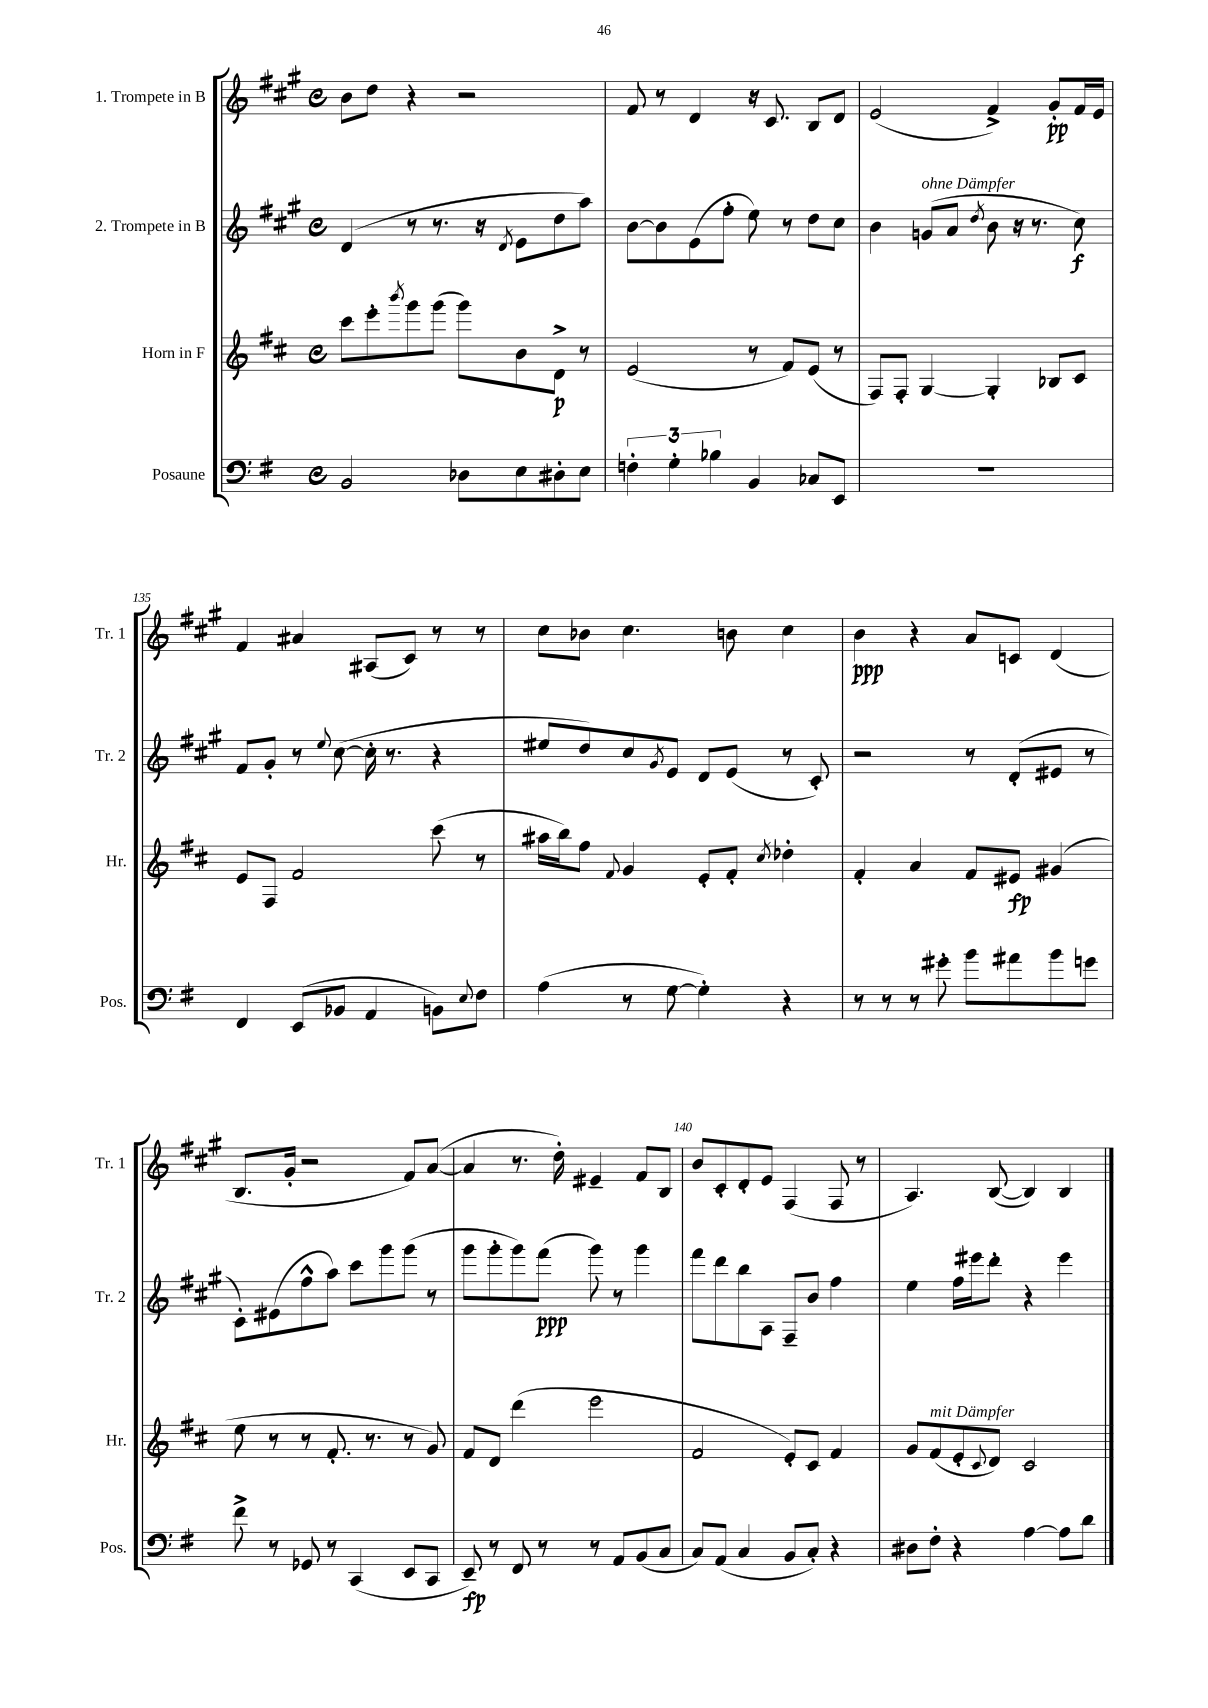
<<
\new StaffGroup <<
\new Staff = "s0" \with { instrumentName = "1. Trompete in B" shortInstrumentName = "Tr. 1" } {
    \clef treble \key a \major \defaultTimeSignature \time 4/4
    b'8 d''8 r4 r2 |
    fis'8 r8 d'4 r16 cis'8. b8 d'8 |
    e'2( fis'4->) gis'8-.\pp fis'16 e'16 |
    fis'4 ais'4 ais8( cis'8) r8 r8 |
    cis''8 bes'8 cis''4. b'8 cis''4 |
    b'4\ppp r4 a'8 c'8 d'4( |
    b8. gis'16-. r2 fis'8) a'8~( |
    a'4 r8. d''16-.) eis'4-- fis'8 b8 |
    b'8 cis'8-. d'8-. e'8 fis4( fis8 r8 |
    a4.) b8~( b4) b4 \bar "|." |
}
\new Staff = "s1" \with { instrumentName = "2. Trompete in B" shortInstrumentName = "Tr. 2" } {
    \clef treble \key a \major \defaultTimeSignature \time 4/4
    d'4( r8 r8. r16 \acciaccatura { d'8 } e'8 d''8 a''8) |
    b'8~ b'8 e'8( fis''8-. e''8) r8 d''8 cis''8 |
    b'4 g'8^\markup { \italic "ohne Dämpfer" }( a'8 \acciaccatura { d''8 } b'8 r16 r8. cis''8\f) |
    fis'8 gis'8-. r8 \appoggiatura { e''8 } cis''8~( cis''16-. r8. r4 |
    eis''8 d''8) cis''8 \acciaccatura { gis'8 } e'8 d'8 e'8( r8 cis'8-.) |
    r2 r8 d'8-.( eis'8 r8 |
    cis'8-.) eis'8( fis''8-^ a''8) cis'''8 gis'''8 gis'''8( r8 |
    gis'''8 gis'''8-. gis'''8) fis'''8\ppp( gis'''8) r8 gis'''4 |
    fis'''8 d'''8 b''8 a8 fis8-- b'8 fis''4 |
    e''4 fis''16 eis'''16 d'''8-. r4 eis'''4 \bar "|." |
}
\new Staff = "s2" \with { instrumentName = "Horn in F" shortInstrumentName = "Hr." } {
    \clef treble \key d \major \defaultTimeSignature \time 4/4
    cis'''8 e'''8-. \acciaccatura { b'''8 } g'''8 g'''8( g'''8) b'8 d'8->\p r8 |
    e'2( r8 fis'8) e'8( r8 |
    fis8) fis8-. g4~ g4-. bes8 cis'8 |
    e'8 fis8 fis'2 cis'''8( r8 |
    ais''16 b''16) fis''8 \appoggiatura { fis'8 } g'4 e'8-. fis'8-. \acciaccatura { cis''8 } des''4-. |
    fis'4-. a'4 fis'8 eis'8\fp gis'4( |
    e''8 r8 r8 fis'8.-. r8. r8 g'8) |
    fis'8 d'8 d'''4( e'''2 |
    fis'2 e'8-.) cis'8 fis'4 |
    g'8 fis'8^\markup { \italic "mit Dämpfer" }( e'8-. \appoggiatura { cis'8 } d'8) cis'2 \bar "|." |
}
\new Staff = "s3" \with { instrumentName = "Posaune" shortInstrumentName = "Pos." } {
    \clef bass \key g \major \defaultTimeSignature \time 4/4
    b,2 des8 e8 dis8-. e8 |
    \tuplet 3/2 { f4-. g4-. bes4 } b,4 ces8 e,8 |
    R1 |
    fis,4 e,8( bes,8 a,4 b,8) \appoggiatura { e8 } fis8 |
    a4( r8 g8~ g4-.) r4 |
    r8 r8 r8 gis'8-. b'8 ais'8 b'8 g'8 |
    fis'8-> r8 ges,8 r8 c,4( e,8 c,8 |
    e,8--\fp) r8 fis,8 r8 r8 a,8 b,8( c8 |
    c8) a,8( c4 b,8 c8-.) r4 |
    dis8 fis8-. r4 a4~ a8 d'8 \bar "|." |
}
>>
>>
\layout { \context { \Score currentBarNumber = #132 \override BarNumber.break-visibility = ##(#f #t #t) barNumberVisibility = #(every-nth-bar-number-visible 5) } }
